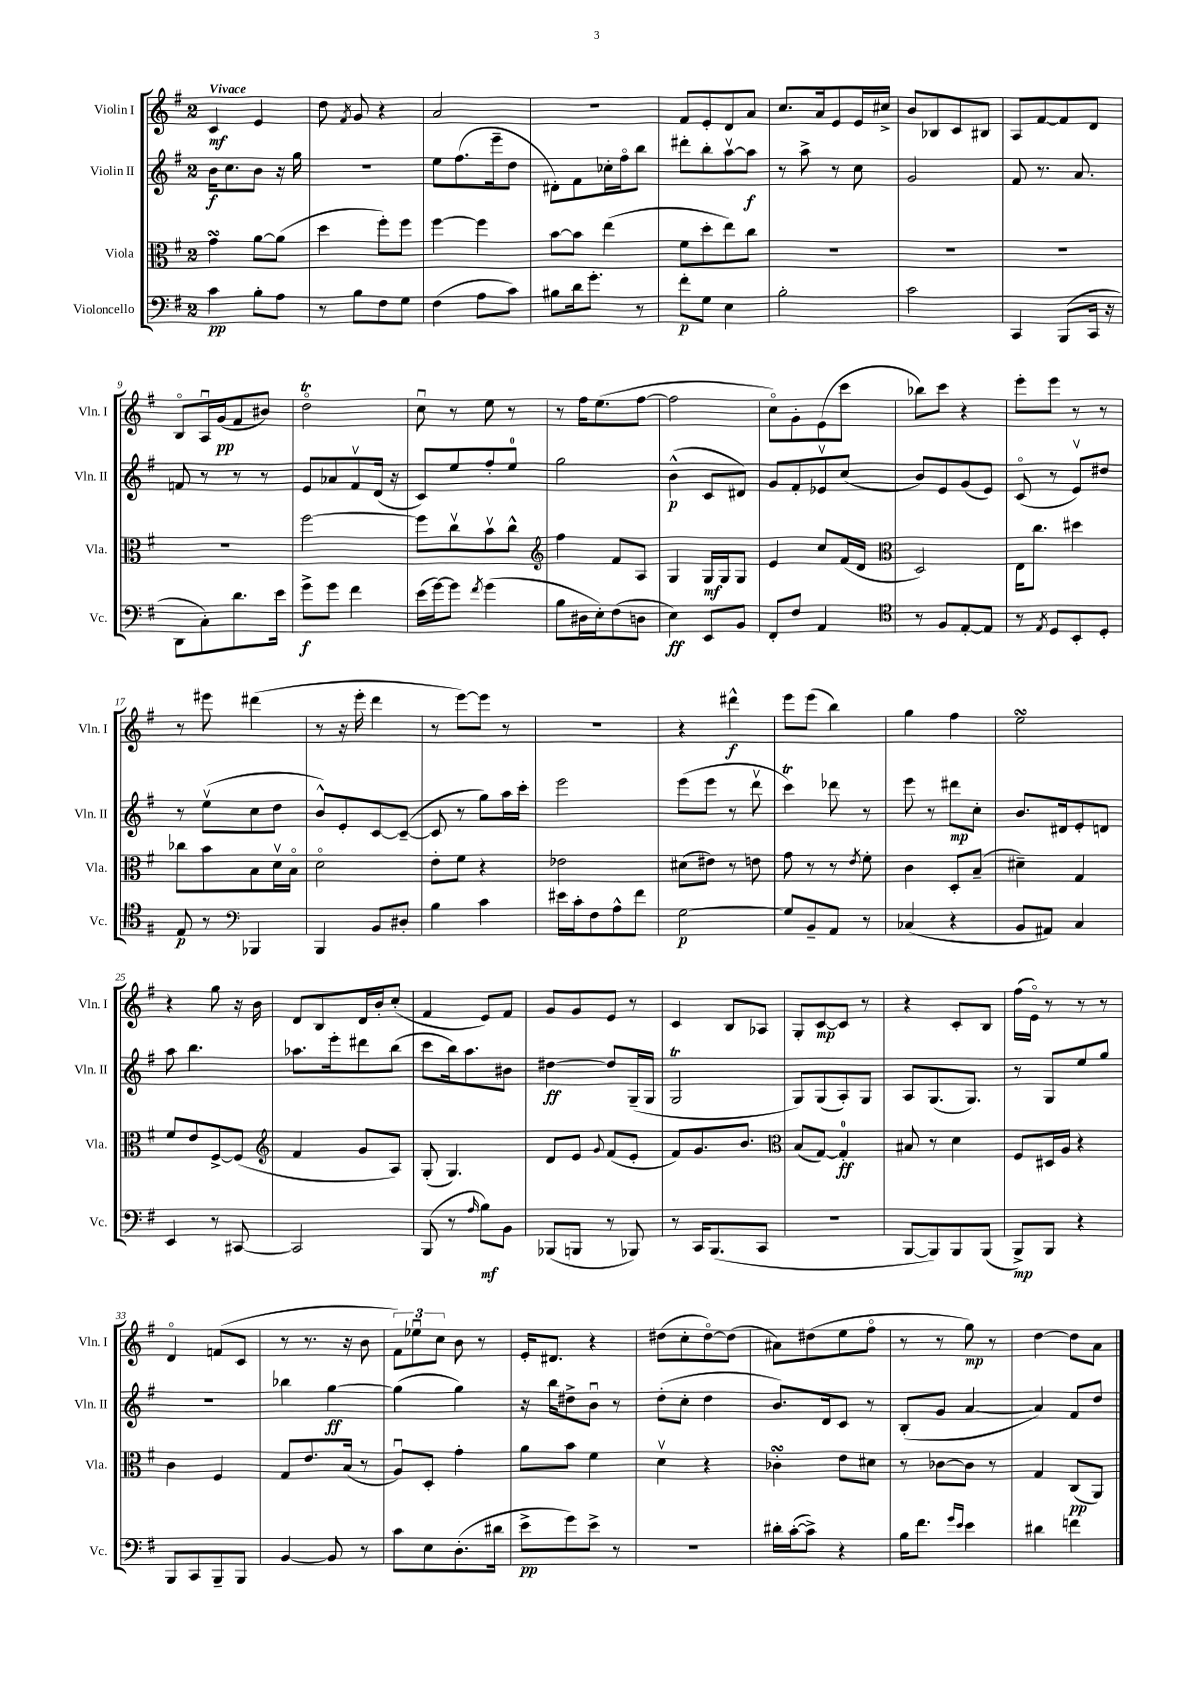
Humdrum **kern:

**kern	**dynam	**kern	**dynam	**kern	**dynam	**kern	**dynam
*part4	*part4	*part3	*part3	*part2	*part2	*part1	*part1
*staff4	*staff4	*staff3	*staff3	*staff2	*staff2	*staff1	*staff1
*I"Violoncello	*	*I"Viola	*	*I"Violin II	*	*I"Violin I	*
*I'Vc.	*	*I'Vla.	*	*I'Vln. II	*	*I'Vln. I	*
*clefF4	*	*clefC3	*	*clefG2	*	*clefG2	*
*k[f#]	*	*k[f#]	*	*k[f#]	*	*k[f#]	*
*M2/4	*	*M2/4	*	*M2/4	*	*M2/4	*
=1	=1	=1	=1	=1	=1	=1	=1
!	!	!	!	!	!	!LO:TX:a:B:t=Vivace	!
4c\	pp	4gsSSs\	.	16b\KL	f	4c/	mf
.	.	.	.	8.cc\	.	.	.
8B'\L	.	[8a\L	.	8b\J	.	4e/	.
8A\J	.	(8a\J]	.	16r	.	.	.
.	.	.	.	16gg\	.	.	.
=2	=2	=2	=2	=2	=2	=2	=2
8r	.	4dd\	.	2r	.	8dd\	.
.	.	.	.	.	.	8qf#/	.
8B\L	.	.	.	.	.	8g/	.
8F#\	.	8ff#'\L)	.	.	.	4r	.
8G\J	.	8ff#\J	.	.	.	.	.
=3	=3	=3	=3	=3	=3	=3	=3
(4F#\	.	[4ff#\	.	8ee\L	.	2a/	.
.	.	.	.	(8.ff#\	.	.	.
8A\L	.	4ff#\]	.	.	.	.	.
.	.	.	.	16eee~\k	.	.	.
8c\J)	.	.	.	8dd\J	.	.	.
=4	=4	=4	=4	=4	=4	=4	=4
8B#X\L	.	[8b\L	.	8d#X'\L)	.	2r	.
16d\k	.	8b\J]	.	8f#\	.	.	.
8.g'\J	.	.	.	.	.	.	.
.	.	(4ee\	.	16cc-X'\L	.	.	.
.	.	.	.	16ff#\J	.	.	.
8r	.	.	.	8bb\J	.	.	.
=5	=5	=5	=5	=5	=5	=5	=5
8f#'\L	p	8f#\L	.	8ddd#X'\L	.	8f#/L	.
8G\J	.	8dd'\	.	8bb'\	.	8e'/	.
4E\	.	8ee\)	.	[8aav\	.	8d/	.
.	.	8cc\J	.	8aa\J]	f	8a/J	.
=6	=6	=6	=6	=6	=6	=6	=6
2B'\	.	2r	.	8r	.	8.cc/L	.
.	.	.	.	8aa^\	.	.	.
.	.	.	.	.	.	16a/k	.
.	.	.	.	8r	.	8e/	.
.	.	.	.	8cc\	.	16e/L	.
.	.	.	.	.	.	16cc#X^/JJ	.
=7	=7	=7	=7	=7	=7	=7	=7
2c\	.	2r	.	2g/	.	8b/L	.
.	.	.	.	.	.	8B-X/	.
.	.	.	.	.	.	8c/	.
.	.	.	.	.	.	8B#X/J	.
=8	=8	=8	=8	=8	=8	=8	=8
4CC/	.	2r	.	8f#/	.	8A/L	.
.	.	.	.	8.r	.	[8f#/	.
(8BBB/L	.	.	.	.	.	8f#/]	.
.	.	.	.	8.a/	.	.	.
16CC/Jk	.	.	.	.	.	8d/J	.
16r	.	.	.	.	.	.	.
!!LO:LB:g=z
=9	=9	=9	=9	=9	=9	=9	=9
8DD\L	.	2r	.	8fn/	.	8B/L	.
8C'\)	.	.	.	8r	.	16Au/L	.
.	.	.	.	.	.	(16g/J	pp
8.d\	.	.	.	8r	.	8f#/	.
.	.	.	.	8r	.	8b#X/J)	.
16e\Jk	.	.	.	.	.	.	.
=10	=10	=10	=10	=10	=10	=10	=10
8g^\L	f	[2ff#\	.	8e/L	.	2ddT\	.
8g\J	.	.	.	8a-X/	.	.	.
4f#\	.	.	.	8f#v/	.	.	.
.	.	.	.	(16d/Jk	.	.	.
.	.	.	.	16r	.	.	.
=11	=11	=11	=11	=11	=11	=11	=11
(16e\LL	.	8ff#\L]	.	8c/L)	.	8ccu\	.
[16g\J)	.	.	.	.	.	.	.
8g\J]	.	8ccv\	.	8ee/	.	8r	.
8qf#/	.	.	.	.	.	.	.
(4g\	.	8bv\	.	8ff#'/	.	8ee\	.
.	.	8cc^^\J	.	8ee/J	.	8r	.
=12	=12	=12	=12	=12	=12	=12	=12
*	*	*clefG2	*	*	*	*	*
8B\L	.	4ff#\	.	2gg\	.	8r	.
16D#X\L	.	.	.	.	.	16ff#\KL	.
16E'\J)	.	.	.	.	.	(8.ee\	.
(8F#\	.	8f#/L	.	.	.	.	.
8Dn\J	.	8A/J	.	.	.	[8ff#\J	.
=13	=13	=13	=13	=13	=13	=13	=13
4E\)	ff	4G/	.	(4b^^\	p	2ff#\]	.
8EE/L	.	16G/LL	mf	8c/L	.	.	.
.	.	16G/J	.	.	.	.	.
8BB/J	.	8G/J	.	8d#X/J)	.	.	.
=14	=14	=14	=14	=14	=14	=14	=14
8FF#'/L	.	4e/	.	8g/L	.	8cc\L)	.
8F#/J	.	.	.	8f#'/	.	8g'\	.
4AA/	.	8cc/L	.	8e-Xv/	.	(8e\	.
.	.	(16f#/L	.	(8cc/J	.	8ccc\J	.
.	.	16d/JJ	.	.	.	.	.
=15	=15	=15	=15	=15	=15	=15	=15
*clefC4	*	*clefC3	*	*	*	*	*
8r	.	2D/)	.	8b/L)	.	8bb-X\L)	.
8F#/L	.	.	.	8e/	.	8ccc\J	.
[8E'/	.	.	.	(8g/	.	4r	.
8E/J]	.	.	.	8e/J)	.	.	.
=16	=16	=16	=16	=16	=16	=16	=16
8r	.	16E\KL	.	(8c/	.	8eee'\L	.
.	.	8.cc\J	.	.	.	.	.
8qE/	.	.	.	.	.	.	.
8D/L	.	.	.	8r	.	8eee\J	.
8BB'/	.	4dd#X\	.	8ev/L)	.	8r	.
8D'/J	.	.	.	8dd#X/J	.	8r	.
!!LO:LB:g=z
=17	=17	=17	=17	=17	=17	=17	=17
8E/	p	8cc-X\L	.	8r	.	8r	.
8r	.	8b\	.	(8eev\L	.	8eee#X\	.
*clefF4	*	*	*	*	*	*	*
4BBB-X/	.	8B\	.	8cc\	.	(4ddd#X\	.
.	.	16dv\L	.	8dd\J	.	.	.
.	.	16B\JJ	.	.	.	.	.
=18	=18	=18	=18	=18	=18	=18	=18
4BBB/	.	2d\	.	8b^^/L)	.	8r	.
.	.	.	.	8e'/	.	16r	.
.	.	.	.	.	.	16eee'\	.
8BB/L	.	.	.	[8c/	.	4ddd\	.
8D#X'/J	.	.	.	(8c~/J_	.	.	.
=19	=19	=19	=19	=19	=19	=19	=19
4B\	.	8e'\L	.	8c/]	.	8r	.
.	.	8f#\J	.	8r	.	[8eee\L)	.
4c\	.	4r	.	8gg\L)	.	8eee\J]	.
.	.	.	.	16aa\L	.	8r	.
.	.	.	.	16ccc'\JJ	.	.	.
=20	=20	=20	=20	=20	=20	=20	=20
16e#X\LL	.	2e-X\	.	2eee\	.	2r	.
16c'\J	.	.	.	.	.	.	.
8F#\	.	.	.	.	.	.	.
8A^^\	.	.	.	.	.	.	.
8f#\J	.	.	.	.	.	.	.
=21	=21	=21	=21	=21	=21	=21	=21
[2G\	p	(8d#X\L	.	(8eee\L	.	4r	.
.	.	8e#X\J)	.	8eee\J	.	.	.
.	.	8r	.	8r	.	4ddd#X^^\	f
.	.	8en\	.	8dddv\	.	.	.
=22	=22	=22	=22	=22	=22	=22	=22
8G/L]	.	8g\	.	4cccT\)	.	8eee\L	.
8BB~/	.	8r	.	.	.	(8eee\J	.
8AA/J	.	8r	.	8ddd-X\	.	4bb\)	.
.	.	8qe/	.	.	.	.	.
8r	.	8f#'\	.	8r	.	.	.
=23	=23	=23	=23	=23	=23	=23	=23
(4C-X/	.	4c\	.	8eee\	.	4gg\	.
.	.	.	.	8r	.	.	.
4r	.	8D'/L	.	8ddd#X\L	mp	4ff#\	.
.	.	(8B~/J	.	8cc'\J	.	.	.
=24	=24	=24	=24	=24	=24	=24	=24
8BB/L	.	4d#X~\)	.	8.b/L	.	2eesSSS\	.
8AA#X/J)	.	.	.	.	.	.	.
.	.	.	.	16d#X/k	.	.	.
4C/	.	4G/	.	8e'/	.	.	.
.	.	.	.	8dn/J	.	.	.
!!LO:LB:g=z
=25	=25	=25	=25	=25	=25	=25	=25
4EE/	.	8f#/L	.	8aa\	.	4r	.
.	.	8e/	.	4.bb\	.	.	.
8r	.	[8F#^/	.	.	.	8gg\	.
[8CC#X/	.	(8F#/J]	.	.	.	16r	.
.	.	.	.	.	.	16b\	.
=26	=26	=26	=26	=26	=26	=26	=26
*	*	*clefG2	*	*	*	*	*
2CC#/]	.	4f#/	.	8.aa-X\L	.	8d/L	.
.	.	.	.	.	.	8B/	.
.	.	.	.	16eee'\k	.	.	.
.	.	8g/L	.	8ddd#X\	.	16d/L	.
.	.	.	.	.	.	16b'/J	.
.	.	8A/J)	.	(8bb\J	.	(8cc'/J	.
=27	=27	=27	=27	=27	=27	=27	=27
(8BBB/	.	(8G'/	.	8ccc\L	.	4f#/	.
8r	.	4.G/)	.	16bb\k)	.	.	.
.	.	.	.	8.aa\	.	.	.
16qqA/	.	.	.	.	.	.	.
8B\L)	mf	.	.	.	.	8e/L)	.
8BB\J	.	.	.	8b#X\J	.	8f#/J	.
=28	=28	=28	=28	=28	=28	=28	=28
(8BBB-X/L	.	8d/L	.	[4dd#X\	ff	8g/L	.
8BBBn/J	.	8e/J	.	.	.	8g/	.
.	.	8qqg/	.	.	.	.	.
8r	.	(8f#/L	.	8dd#/L]	.	8e/J	.
8BBB-X/)	.	8e'/J	.	(16G~/L	.	8r	.
.	.	.	.	16G/JJ	.	.	.
=29	=29	=29	=29	=29	=29	=29	=29
8r	.	8f#/L)	.	2GT/	.	4c/	.
16CC/KL	.	8.g/	.	.	.	.	.
(8.BBB/	.	.	.	.	.	.	.
.	.	.	.	.	.	8B/L	.
.	.	8.b/J	.	.	.	.	.
8CC/J	.	.	.	.	.	8A-X/J	.
=30	=30	=30	=30	=30	=30	=30	=30
*	*	*clefC3	*	*	*	*	*
2r	.	(8B/L	.	8G/L)	.	8G'/L	.
.	.	[8G/J)	.	(8G/	.	[8c/	mp
.	.	4G'/]	ff	8A'/)	.	8c/J]	.
.	.	.	.	8G/J	.	8r	.
=31	=31	=31	=31	=31	=31	=31	=31
[8BBB/L	.	8B#X/	.	8A/L	.	4r	.
8BBB/])	.	8r	.	(8.G/	.	.	.
8BBB/	.	4d\	.	.	.	8c'/L	.
.	.	.	.	8.G/J)	.	.	.
(8BBB/J	.	.	.	.	.	8B/J	.
=32	=32	=32	=32	=32	=32	=32	=32
8BBB^/L)	mp	8F#/L	.	8r	.	(16ff#\LL	.
.	.	.	.	.	.	16e\JJ)	.
8BBB/J	.	16D#X/L	.	8G/L	.	8r	.
.	.	16A/JJ	.	.	.	.	.
4r	.	4r	.	8ee/	.	8r	.
.	.	.	.	8gg/J	.	8r	.
!!LO:LB:g=z
=33	=33	=33	=33	=33	=33	=33	=33
8BBB/L	.	4c\	.	2r	.	4d/	.
8CC/	.	.	.	.	.	.	.
8BBB~/	.	4F#/	.	.	.	(8fn/L	.
8BBB/J	.	.	.	.	.	8c/J	.
=34	=34	=34	=34	=34	=34	=34	=34
[4BB/	.	8G/L	.	4bb-X\	.	8r	.
.	.	8.e/	.	.	.	8.r	.
8BB/]	.	.	.	[4gg\	ff	.	.
.	.	(16B/Jk	.	.	.	16r	.
8r	.	8r	.	.	.	8b\	.
=35	=35	=35	=35	=35	=35	=35	=35
8c\L	.	8Au/L)	.	(4gg\]	.	12f#\L)	.
.	.	.	.	.	.	12ee-Xu\	.
8E\	.	8D'/J	.	.	.	.	.
.	.	.	.	.	.	12cc\J	.
(8.D'\	.	4g'\	.	4gg\)	.	8b\	.
.	.	.	.	.	.	8r	.
16d#X\Jk	.	.	.	.	.	.	.
=36	=36	=36	=36	=36	=36	=36	=36
8e^\L	pp	8a\L	.	16r	.	16e'/KL	.
.	.	.	.	16bb\KL	.	8.d#X/J	.
8g\)	.	8b\J	.	8dd#X^\	.	.	.
8e^\J	.	4f#\	.	8bu\J	.	4r	.
8r	.	.	.	8r	.	.	.
=37	=37	=37	=37	=37	=37	=37	=37
2r	.	4dv\	.	(8dd'\L	.	(8dd#X\L	.
.	.	.	.	8cc'\J	.	8cc'\	.
.	.	4r	.	4dd\	.	[8dd#\)	.
.	.	.	.	.	.	(8dd#\J]	.
=38	=38	=38	=38	=38	=38	=38	=38
16d#X'\LL	.	4c-XsSSs'\	.	8.b/L)	.	8a#X\L)	.
([16c'\J	.	.	.	.	.	.	.
8c^\J])	.	.	.	.	.	(8dd#X\	.
.	.	.	.	16d/k	.	.	.
4r	.	8e\L	.	8c/J	.	8ee\	.
.	.	8d#X\J	.	8r	.	8ff#\J	.
=39	=39	=39	=39	=39	=39	=39	=39
16B\KL	.	8r	.	(8B'/L	.	8r	.
8.f#\J	.	.	.	.	.	.	.
.	.	[8c-X\L	.	8g/J	.	8r	.
16qqg/LL	.	.	.	.	.	.	.
16qqe/JJ	.	.	.	.	.	.	.
4e\	.	8c-\J]	.	[4a/	.	8gg\)	mp
.	.	8r	.	.	.	8r	.
=40	=40	=40	=40	=40	=40	=40	=40
4d#X\	.	4G/	.	4a/])	.	[4dd\	.
4fn\	.	(8C/L	pp	8f#/L	.	8dd\L]	.
.	.	8AA/J)	.	8dd/J	.	8a\J	.
==	==	==	==	==	==	==	==
*-	*-	*-	*-	*-	*-	*-	*-
